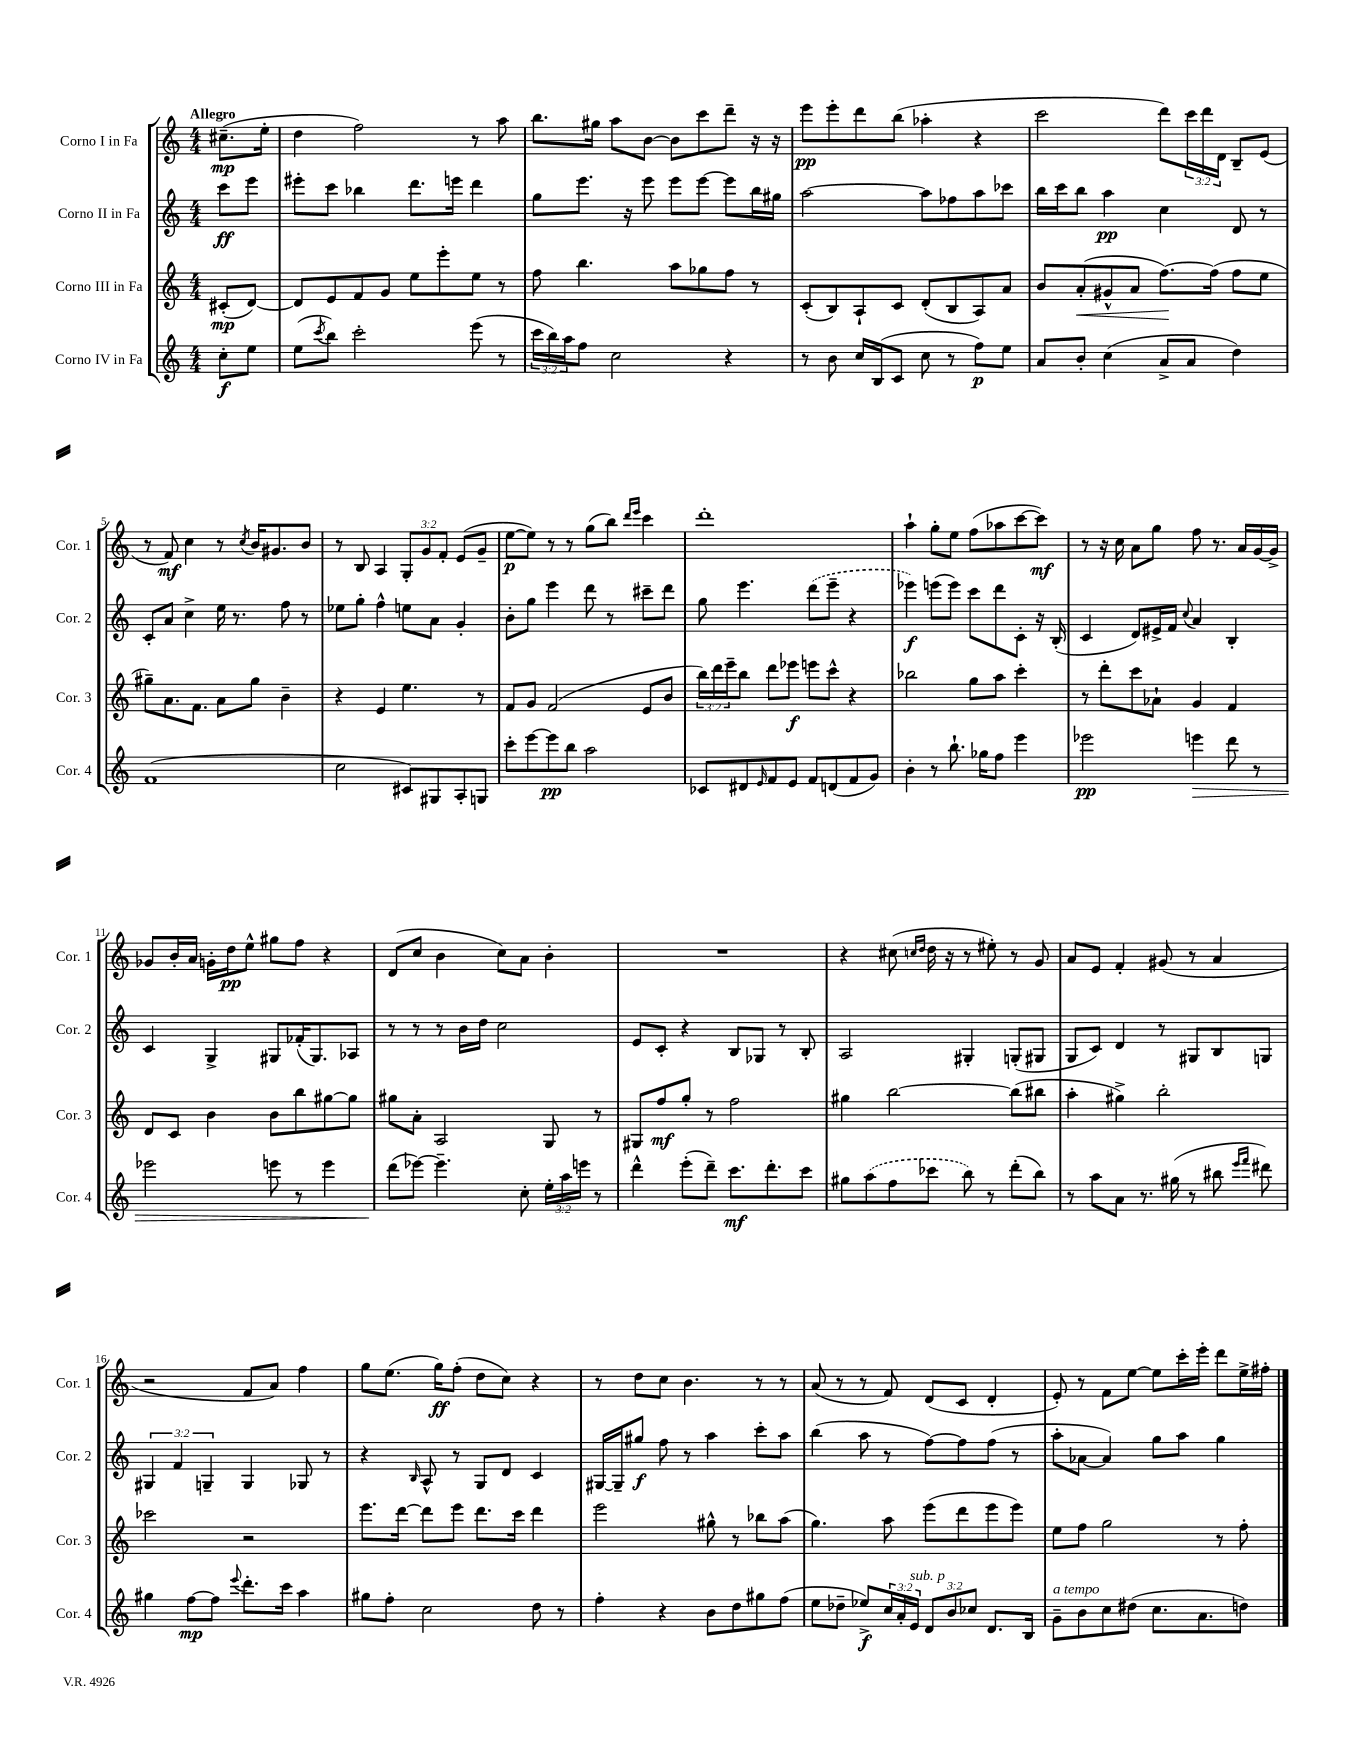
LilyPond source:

<<
\new StaffGroup <<
\new Staff = "s0" \with { instrumentName = "Corno I in Fa" shortInstrumentName = "Cor. 1" } {
    \clef treble \key c \major \numericTimeSignature \time 4/4 \override Staff.TupletNumber.text = #tuplet-number::calc-fraction-text \partial 4 \tempo "Allegro"
    cis''8.--\mp( e''16-. |
    d''4 f''2) r8 a''8 |
    b''8. gis''16 a''8 b'8~ b'8 c'''8 d'''8-- r16 r16 |
    e'''8\pp e'''8-. d'''8 b''8( aes''4-. r4 |
    c'''2 d'''8) \tuplet 3/2 { c'''16 d'''16 d'16 } b8-- e'8( |
    r8 f'8\mf) c''4 r8 \acciaccatura { c''8 } b'16 gis'8. b'8 |
    r8 b8 a4 \tuplet 3/2 { g8-. g'8 f'8-. } e'8( g'8-- |
    e''8~\p e''8) r8 r8 g''8( b''8) \grace { d'''16 e'''16 } c'''4 |
    d'''1-. |
    a''4-! g''8-. e''8 f''8( aes''8 c'''8~ c'''8\mf) |
    r8 r16 c''16 a'8 g''8 f''8 r8. a'16 g'16~ g'16-> |
    ges'8 b'16-. a'16 g'16-. d''16\pp e''8-^ gis''8 f''8 r4 |
    d'8( c''8 b'4 c''8) a'8 b'4-. |
    R1 |
    r4 cis''8( \grace { c''16 d''16 } d''16 r16 r8 eis''8-.) r8 g'8 |
    a'8 e'8 f'4-. gis'8( r8 a'4 |
    r2 f'8 a'8) f''4 |
    g''8 e''8.( g''16\ff) f''8-.( d''8 c''8) r4 |
    r8 d''8 c''8 b'4. r8 r8 |
    a'8( r8 r8 f'8) d'8( c'8 d'4-. |
    e'8-.) r8 f'8 e''8~ e''8 c'''16-. e'''16-. d'''8 e''16-> fis''16-. \bar "|." |
}
\new Staff = "s1" \with { instrumentName = "Corno II in Fa" shortInstrumentName = "Cor. 2" } {
    \clef treble \key c \major \numericTimeSignature \time 4/4 \override Staff.TupletNumber.text = #tuplet-number::calc-fraction-text \partial 4
    c'''8\ff e'''8 |
    eis'''8-. c'''8 bes''4 d'''8. e'''16 d'''4 |
    g''8 e'''8. r16 e'''8 e'''8 e'''8~ e'''8 b''16 gis''16 |
    a''2~ a''8 fes''8 a''8 ces'''8 |
    b''16 c'''16 b''8 a''4\pp c''4 d'8 r8 |
    c'8-. a'8 c''4-> e''16 r8. f''8 r8 |
    ees''8 g''8-. f''4-^ e''8 a'8 g'4-. |
    b'8-. g''8 e'''4 d'''8 r8 cis'''8-- d'''8 |
    g''8 e'''4. \once \slurDashed d'''8( e'''8-- r4 |
    ees'''4\f) e'''8( e'''8) c'''8 d'''8 c'8-. r16 b16-.( |
    c'4 d'8) eis'16-> f'16 \appoggiatura { c''8 } a'4 b4-. |
    c'4 g4-> gis8 fes'16-.( gis8.) aes8 |
    r8 r8 r8 b'16 d''16 c''2 |
    e'8 c'8-. r4 b8 ges8 r8 b8-. |
    a2 gis4-. g8-.( gis8 |
    g8 c'8) d'4 r8 gis8 b8 g8 |
    \tuplet 3/2 { gis4 f'4 g4-- } g4 ges8 r8 |
    r4 \grace { b16 } a8-^ r8 g8 d'8 c'4 |
    gis16~ gis16-- gis''8\f f''8 r8 a''4 c'''8-. a''8 |
    b''4( a''8 r8 f''8~) f''8 f''8( r8 |
    a''8-. aes'8~ aes'4) g''8 a''8 g''4 \bar "|." |
}
\new Staff = "s2" \with { instrumentName = "Corno III in Fa" shortInstrumentName = "Cor. 3" } {
    \clef treble \key c \major \numericTimeSignature \time 4/4 \override Staff.TupletNumber.text = #tuplet-number::calc-fraction-text \partial 4
    cis'8-.\mp( d'8~) |
    d'8 e'8 f'8 g'8 e''8 e'''8-. e''8 r8 |
    f''8 b''4. a''8 ges''8 f''8 r8 |
    c'8-.( b8) a8-! c'8 d'8-.( b8 a8) a'8 |
    b'8 a'8-.\<( gis'8-^ a'8 f''8.~\!) f''16( f''8 e''8 |
    gis''8--) a'8. f'8. a'8 gis''8 b'4-- |
    r4 e'4 e''4. r8 |
    f'8 g'8 f'2( e'8 b'8 |
    \tuplet 3/2 { b''16) d'''16 e'''16-- } b''8 d'''8 ees'''8\f e'''8 c'''8-^ r4 |
    bes''2 g''8 a''8 c'''4-. |
    r8 d'''8-. c'''8 aes'8-! g'4 f'4 |
    d'8 c'8 b'4 b'8 b''8 gis''8~ gis''8 |
    gis''8 a'8-. a2 g8 r8 |
    gis8 f''8\mf g''8-. r8 f''2 |
    gis''4 b''2~ b''8( bis''8 |
    a''4-. gis''4->) b''2-. |
    ces'''2 r2 |
    e'''8. d'''16~ d'''8 e'''8 d'''8. c'''16 d'''4 |
    e'''2 gis''8-^ r8 bes''8 a''8( |
    g''4.) a''8 e'''8( d'''8 e'''8 e'''8) |
    e''8 f''8 g''2 r8 f''8-. \bar "|." |
}
\new Staff = "s3" \with { instrumentName = "Corno IV in Fa" shortInstrumentName = "Cor. 4" } {
    \clef treble \key c \major \numericTimeSignature \time 4/4 \override Staff.TupletNumber.text = #tuplet-number::calc-fraction-text \partial 4
    c''8-.\f e''8 |
    e''8( \acciaccatura { c'''8 } b''8) c'''2-. e'''8( r8 |
    \tuplet 3/2 { c'''16 b''16) a''16 } f''8 c''2 r4 |
    r8 b'8 c''16 b16( c'8 c''8 r8 f''8\p) e''8 |
    a'8 b'8-. c''4( a'8-> a'8 d''4) |
    f'1( |
    c''2 cis'8) gis8 a8-. g8 |
    c'''8-. e'''8~ e'''8\pp b''8 a''2 |
    ces'8 dis'8 \grace { e'16 } f'8 e'8 f'8 d'8( f'8 g'8) |
    b'4-. r8 b''8.-! ges''16 f''8 e'''4 |
    ees'''2\pp e'''4\> d'''8 r8 |
    ees'''2 e'''8 r8 e'''4 |
    d'''8\!( ees'''8~) ees'''4.-- c''8-. \tuplet 3/2 { e''16-. a''16 e'''16 } r8 |
    d'''4-^ e'''8-.( d'''8--) c'''8.\mf d'''8.-. c'''8 |
    gis''8 \once \slurDashed a''8( f''8 ces'''8 b''8) r8 d'''8-.( b''8) |
    r8 a''8 a'8 r8. gis''16( r8 bis''8 \grace { e'''16 f'''16 } dis'''8) |
    gis''4 f''8~\mp f''8 \appoggiatura { e'''8 } d'''8.-. c'''16 a''4 |
    gis''8 f''8-. c''2 d''8 r8 |
    f''4-. r4 b'8 d''8 gis''8 f''8( |
    e''8 des''8-- ees''8->\f) \tuplet 3/2 { c''16 a'16-. e'16^\markup { \italic "sub. p" } } \tuplet 3/2 { d'8 b'8 ces''8 } d'8. b16 |
    g'8--^\markup { \italic "a tempo" } b'8 c''8 dis''8( c''8. a'8. d''8) \bar "|." |
}
>>
>>
